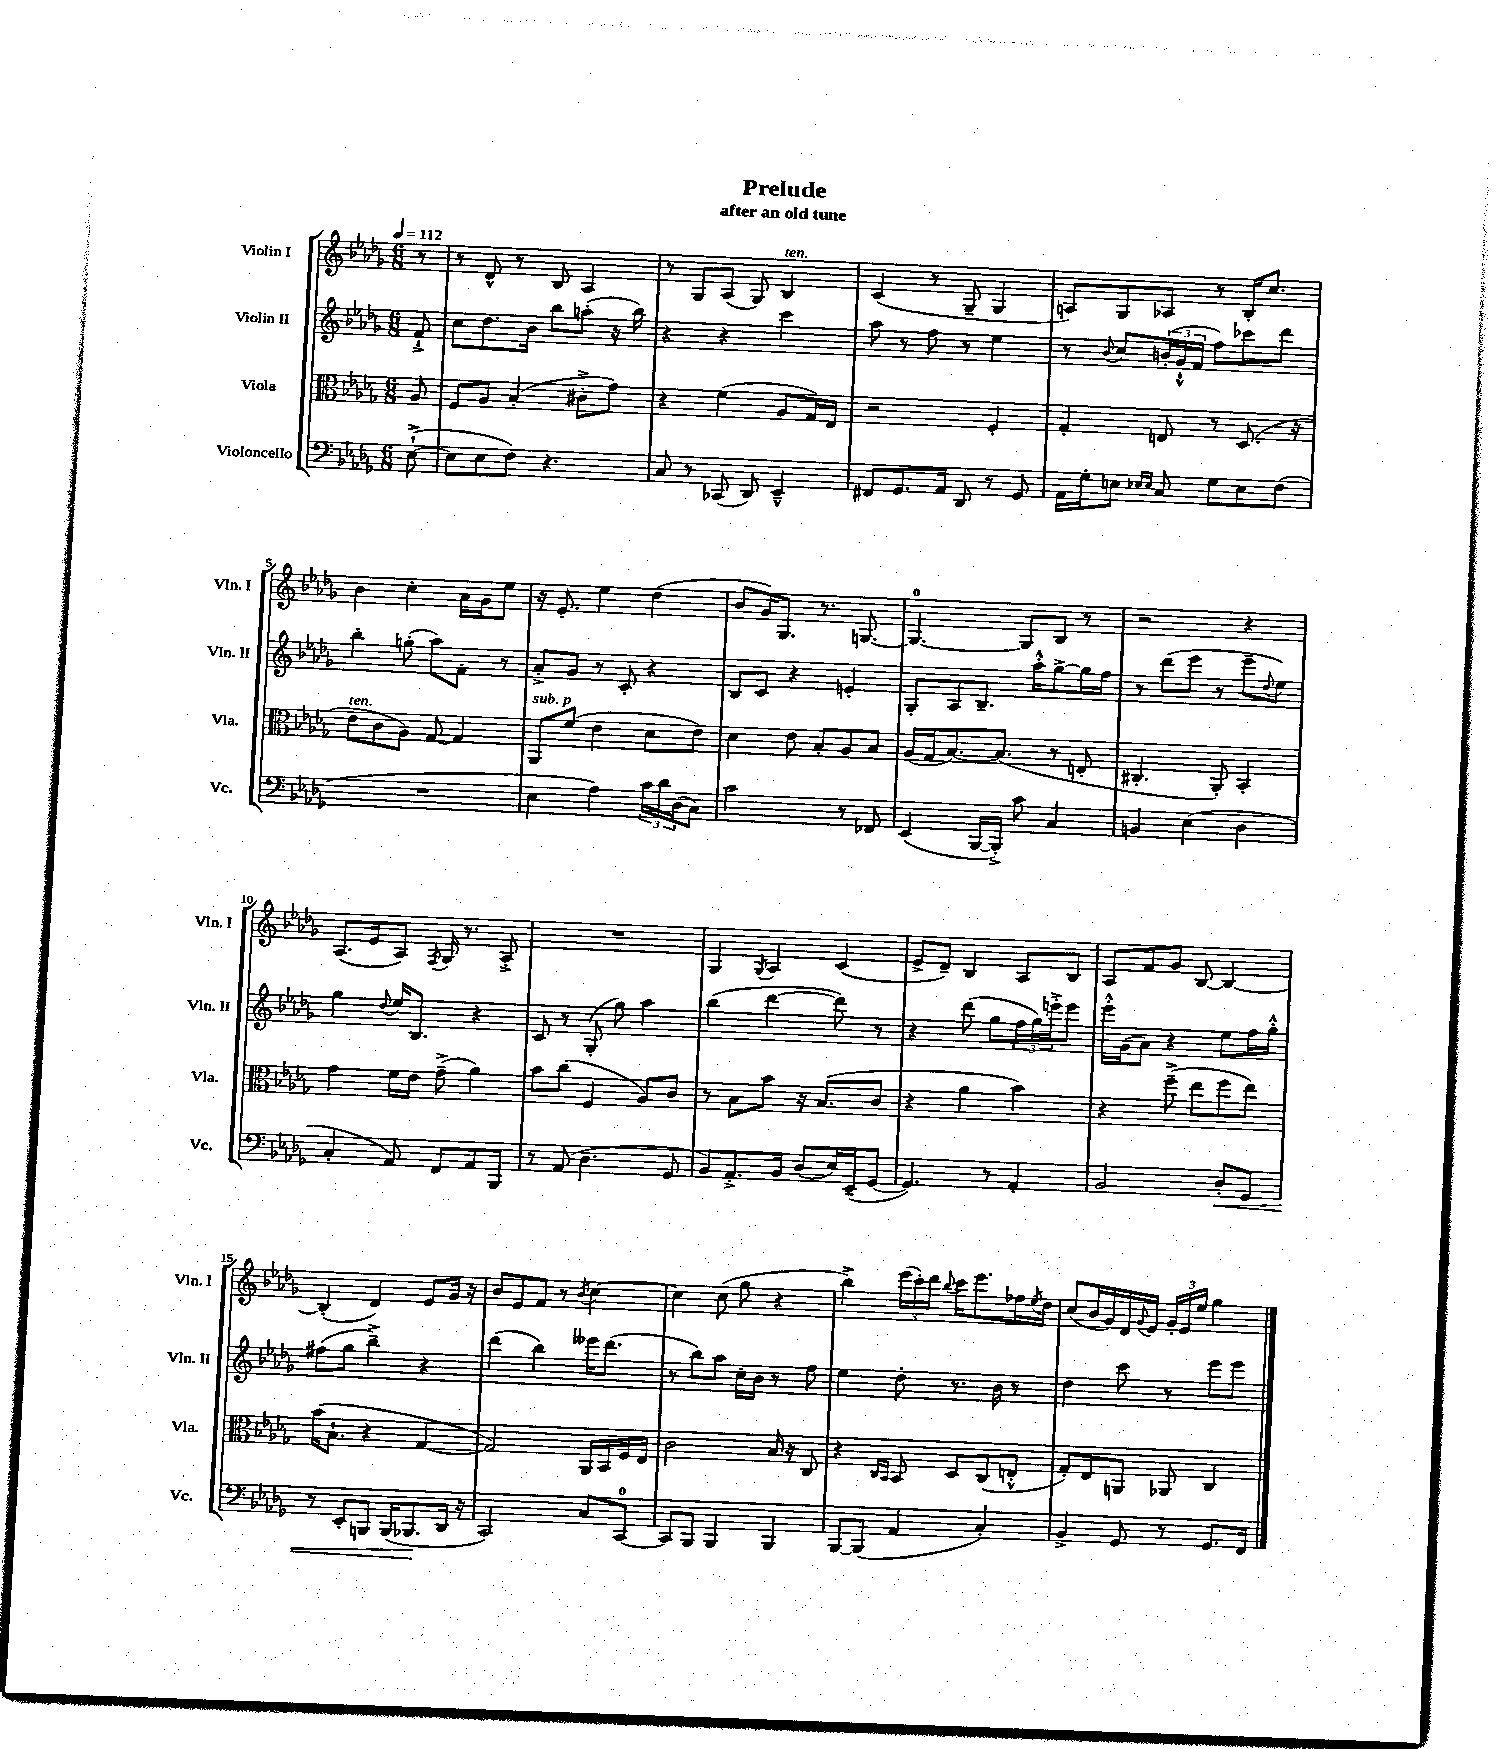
\header { title = "Prelude" subtitle = "after an old tune" }
<<
\new StaffGroup <<
\new Staff = "s0" \with { instrumentName = "Violin I" shortInstrumentName = "Vln. I" } {
    \clef treble \key des \major \numericTimeSignature \time 6/8 \partial 8 \tempo 4 = 112
    r8 |
    r8 des'8-^ r8 bes8 aes4 |
    r8 ges8 aes8( ges8) bes4^\markup { \italic "ten." } |
    c'4( r8 ges8-- ges4 |
    a8) ges8 aes8 r8 bes16-. c''8. |
    bes'4 c''4-. aes'16 ges'16 ees''8 |
    r16 ees'8.-. ees''4 des''4( |
    bes'8 ges'16) ges8. r8. g8.~ |
    g4.-0~ g8 bes8 r8 |
    r2 r4 |
    aes8.( ees'16 aes8) \acciaccatura { f8 } ges16 r8. aes8-.-> |
    R2. |
    ges4 \acciaccatura { ges8 } aes4 c'4( |
    ees'8-> des'8--) bes4 aes8 bes8 |
    aes8 f'8 ges'8 bes8~ bes4~ |
    bes4-.( des'4) ees'8 ges'16 r16 |
    bes'8 ees'8 f'8 r8 \acciaccatura { bes'8 } c''4~ |
    c''4 c''8( ges''8 r4 |
    bes''4->) \tuplet 3/2 { ees'''16( c'''16-.) des'''16 } \appoggiatura { bes''8 } c'''16 ees'''8. fes''16 \acciaccatura { ees''8 } des''16 |
    c''8( bes'16 ges'16) des'16 \appoggiatura { ges'8 } ees'16 \tuplet 3/2 { ges'16-. ees'16 ees''16 } ges''4 \bar "|." |
}
\new Staff = "s1" \with { instrumentName = "Violin II" shortInstrumentName = "Vln. II" } {
    \clef treble \key des \major \numericTimeSignature \time 6/8 \partial 8
    f'8-!-> |
    c''8 des''8. bes'16 bes''8 a''8-.( r16 bes''16) |
    r4 r4 c'''4 |
    aes''8 r8 f''8 r8 ees''4 |
    r8 \appoggiatura { bes'8 } c''8 \tuplet 3/2 { b'16-.( ges'16-!-^ f'16 } f''8) ces'''8 des'''8 |
    bes''4-. g''8-.( aes''8) f'8-. r8 |
    aes'8-.-> ges'8 r8 c'8-. r4 |
    bes8 c'8 r4 e'4-. |
    ges8-. aes8 bes8.-- aes''16-.-^ ges''8~-> ges''16 f''16 |
    r8 des'''8( ees'''8 r8 ees'''8-- \appoggiatura { des''8 } ees''8) |
    ges''4 \appoggiatura { des''8 } ees''16 bes8. r4 |
    c'8 r8 ges8-.( ges''8) aes''4 |
    bes''4( des'''4~ des'''8) r8 |
    r4 des'''8( ges''8 \tuplet 3/2 { f''16 ges''16) e'''16-.-> } e'''8 |
    ees'''16-.-^ ges'16( aes'8) r4 ees''8 f''16 ges''16-.-^ |
    fis''8( ges''8 bes''4--->) r4 |
    des'''4( bes''4) eeses'''16 des'''8.( |
    r8 bes''8) aes''8 c''16-. bes'16 r8 f''8 |
    ees''4 des''8-. r8. bes'16 r8 |
    des''4 c'''8 r8 ees'''8 ees'''8 \bar "|." |
}
\new Staff = "s2" \with { instrumentName = "Viola" shortInstrumentName = "Vla." } {
    \clef alto \key des \major \numericTimeSignature \time 6/8 \partial 8
    aes8 |
    f8 aes8 bes4-.( cis'8-.-> ges'8) |
    r4 f'4( aes8 ges16) ees16 |
    r2 f4-. |
    ges4-. e8 r8 des8.( r16 |
    ees'8^\markup { \italic "ten." } c'8 aes8) ges8~ ges4 |
    aes,8^\markup { \italic "sub. p" } f'8( ees'4 des'8 ees'8) |
    des'4 ees'8 bes8-. aes8 bes8 |
    aes16( ges16 bes8.~) bes8.( r8 e8-. |
    cis4.-. aes,8-.) bes,4-. |
    ges'4 f'16 ees'16 ges'8--->( aes'4) |
    bes'8 c''8( f4 aes8) c'8 |
    r8 bes8 bes'8 r16 bes8.( c'8 |
    r4 aes'4 bes'4) |
    r4 f''8--->( ees''8 f''8 ees''8) |
    bes'16( bes8.-! r4 ges4~ |
    ges2) aes,16 bes,16 f16 ees16 |
    c'2 bes16 r16 c8 |
    r4 \grace { c16 bes,16 } bes,8 des8 c8( e8-.-^ |
    ges8-.) ees8 a,8 aes,8 c4 \bar "|." |
}
\new Staff = "s3" \with { instrumentName = "Violoncello" shortInstrumentName = "Vc." } {
    \clef bass \key des \major \numericTimeSignature \time 6/8 \partial 8
    ees8~-!->( |
    ees8 ees8 f8) r4. |
    c8 r8 ces,8( des,8) ees,4---^ |
    fis,8 ges,8. aes,16 des,8 r8 ges,8 |
    aes,16 ges16-. e8 \grace { ees16 ees16 } c8 ges8 ees8 f8( |
    R2. |
    ees4 aes4) \tuplet 3/2 { c'16 des'16 des16( } c8) |
    c'2 r8 fes,8 |
    ees,4( bes,,16~ bes,,16-.->) c'8 c4 |
    b,4 ees4( des4 |
    c4-. aes,8) f,8 aes,8 bes,,8 |
    r8 aes,8( des4. ges,8 |
    bes,8) aes,8.-.-> bes,16 des8( ees16) ees,16--( ges,8~ |
    ges,4.) r8 aes,4-. |
    bes,2 des8-.\< ges,8 |
    r8 ees,8-. b,,8 b,,16( bes,,8.\! des,16 r16 |
    c,2) c8 c,8-0~ |
    c,8 bes,,8 bes,,4 bes,,4 |
    bes,,8~ bes,,8( aes,4 c4-.) |
    bes,4-> ges,8 r8 ges,8. f,16 \bar "|." |
}
>>
>>
